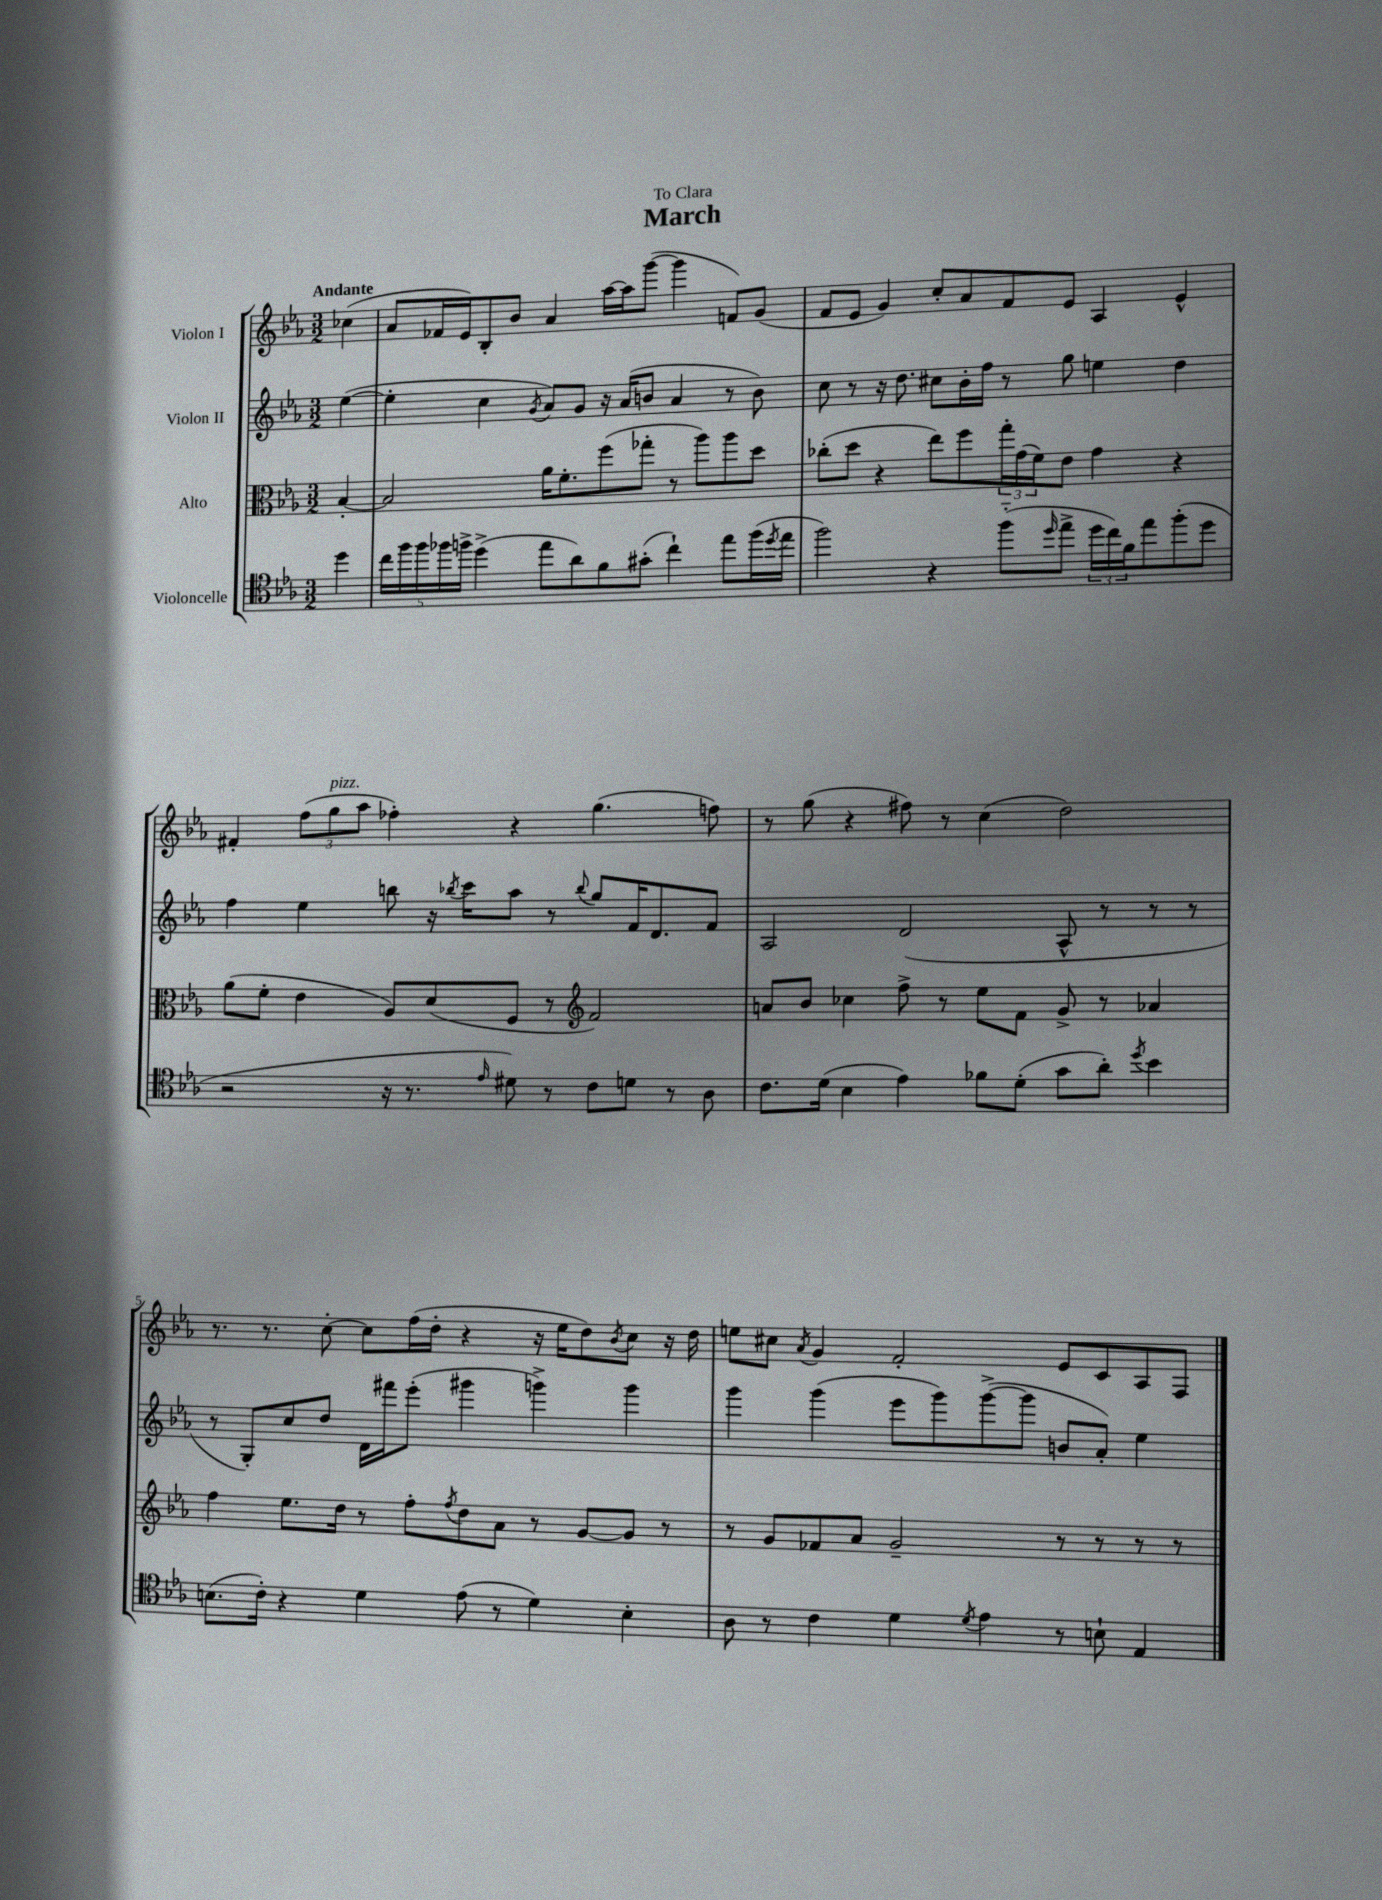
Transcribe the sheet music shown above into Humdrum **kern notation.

**kern	**kern	**kern	**kern
*staff4	*staff3	*staff2	*staff1
*clefC4	*clefC3	*clefG2	*clefG2
*k[b-e-a-]	*k[b-e-a-]	*k[b-e-a-]	*k[b-e-a-]
*M3/2	*M3/2	*M3/2	*M3/2
4dd	[4B-'	([4ee-	(4cc-
=	=	=	=
20cc	2B-]	4ee-']	8a-
20ff	.	.	.
20ff	.	.	.
.	.	.	16f-
20ff-	.	.	.
.	.	.	16e-)
20ff^	.	.	.
(4dd^	.	4cc	8B-'
.	.	.	8b-
.	.	8qg	.
8ee-	16a-	8a-)	4a-
.	8.f'	.	.
8a-)	.	8g	.
8f	(8ff	16r	[16aa-
.	.	(16a-	16aa-]
(8g#'	8gg-'	8b	([8ggg
4cc`)	8r	4a-	4ggg]
.	8aa-)	.	.
8ee-	8aa-	8r	8f)
(16ff	8dd	8b)	(8g
8qdd	.	.	.
16ee-	.	.	.
=	=	=	=
2ff)	(8cc-'	8cc	8f
.	8dd	8r	8e-
.	4r	16r	4g)
.	.	8.dd	.
4r	8ee-)	8cc#	8cc'
.	8ff	16b-'	8a-
.	.	16ff	.
(8ff'~	24gg'	8r	8f
.	(24g	.	.
.	24f)	.	.
16qqdd	.	.	.
8ee-^	8e-	8gg	8e-
24dd	4g	4ee	4A-
24cc)	.	.	.
24f	.	.	.
8ee-	.	.	.
(8ff'	4r	4dd	4e-^^
8dd	.	.	.
=	=	=	=
2r	(8a-	4ff	4f#'
.	8f'	.	.
.	4e-	4ee-	(12ff
.	.	.	12gg
.	.	.	12aa-
16r	8A-)	8bb	4ff-')
8.r	.	.	.
.	(8d	16r	.
.	.	8qbb-	.
.	.	16ccc	.
16qqe-	.	.	.
8d#)	8F	8aa-	4r
8r	8r	8r	.
*	*clefG2	*	*
.	.	8qqbb-	.
8c	2f)	8gg	(4.gg
8d	.	16f	.
.	.	8.d	.
8r	.	.	.
8A-	.	8f	8ff)
=	=	=	=
8.c	8a	2A-	8r
.	8b-	.	(8gg
(16d	.	.	.
4B-	4cc-	.	4r
4e-)	8ff^	(2d	8ff#)
.	8r	.	8r
8f-	8ee-	.	(4cc
(8d'	8f	.	.
8g	8g^	8A-^^	2dd)
8a-')	8r	8r	.
8qdd	.	.	.
4b-	4a-	8r	.
.	.	8r	.
=	=	=	=
(8.B	4ff	8r	8.r
.	.	8G')	.
16c')	.	.	8.r
4r	8.ee-	8cc	.
.	.	8dd	[8cc'
.	16dd	.	.
4d	8r	16d	8cc]
.	.	16fff#	.
.	8ff'	(8eee-'	(16ff
.	.	.	16dd'
.	8qff	.	.
(8e-	8dd	4ggg#	4r
8r	8a-	.	.
4d)	8r	4ggg^)	16r
.	.	.	16ee-
.	[8g	.	8dd)
.	.	.	8qb-
4B'	8g]	4ggg	8cc
.	8r	.	16r
.	.	.	16dd
=	=	=	=
8A-	8r	4ggg	8ee
8r	8g	.	8cc#
.	.	.	8qa-
4c	8f-	(4ggg	4g
.	8a-	.	.
4d	2g~	8eee-	2f'
.	.	8ggg)	.
8qd	.	.	.
4e-	.	([8ggg^	.
.	.	8ggg]	.
8r	8r	8b	8e-
8B`	8r	8a-')	8c
4E-	8r	4ee-	8A-
.	8r	.	8F
==	==	==	==
*-	*-	*-	*-
